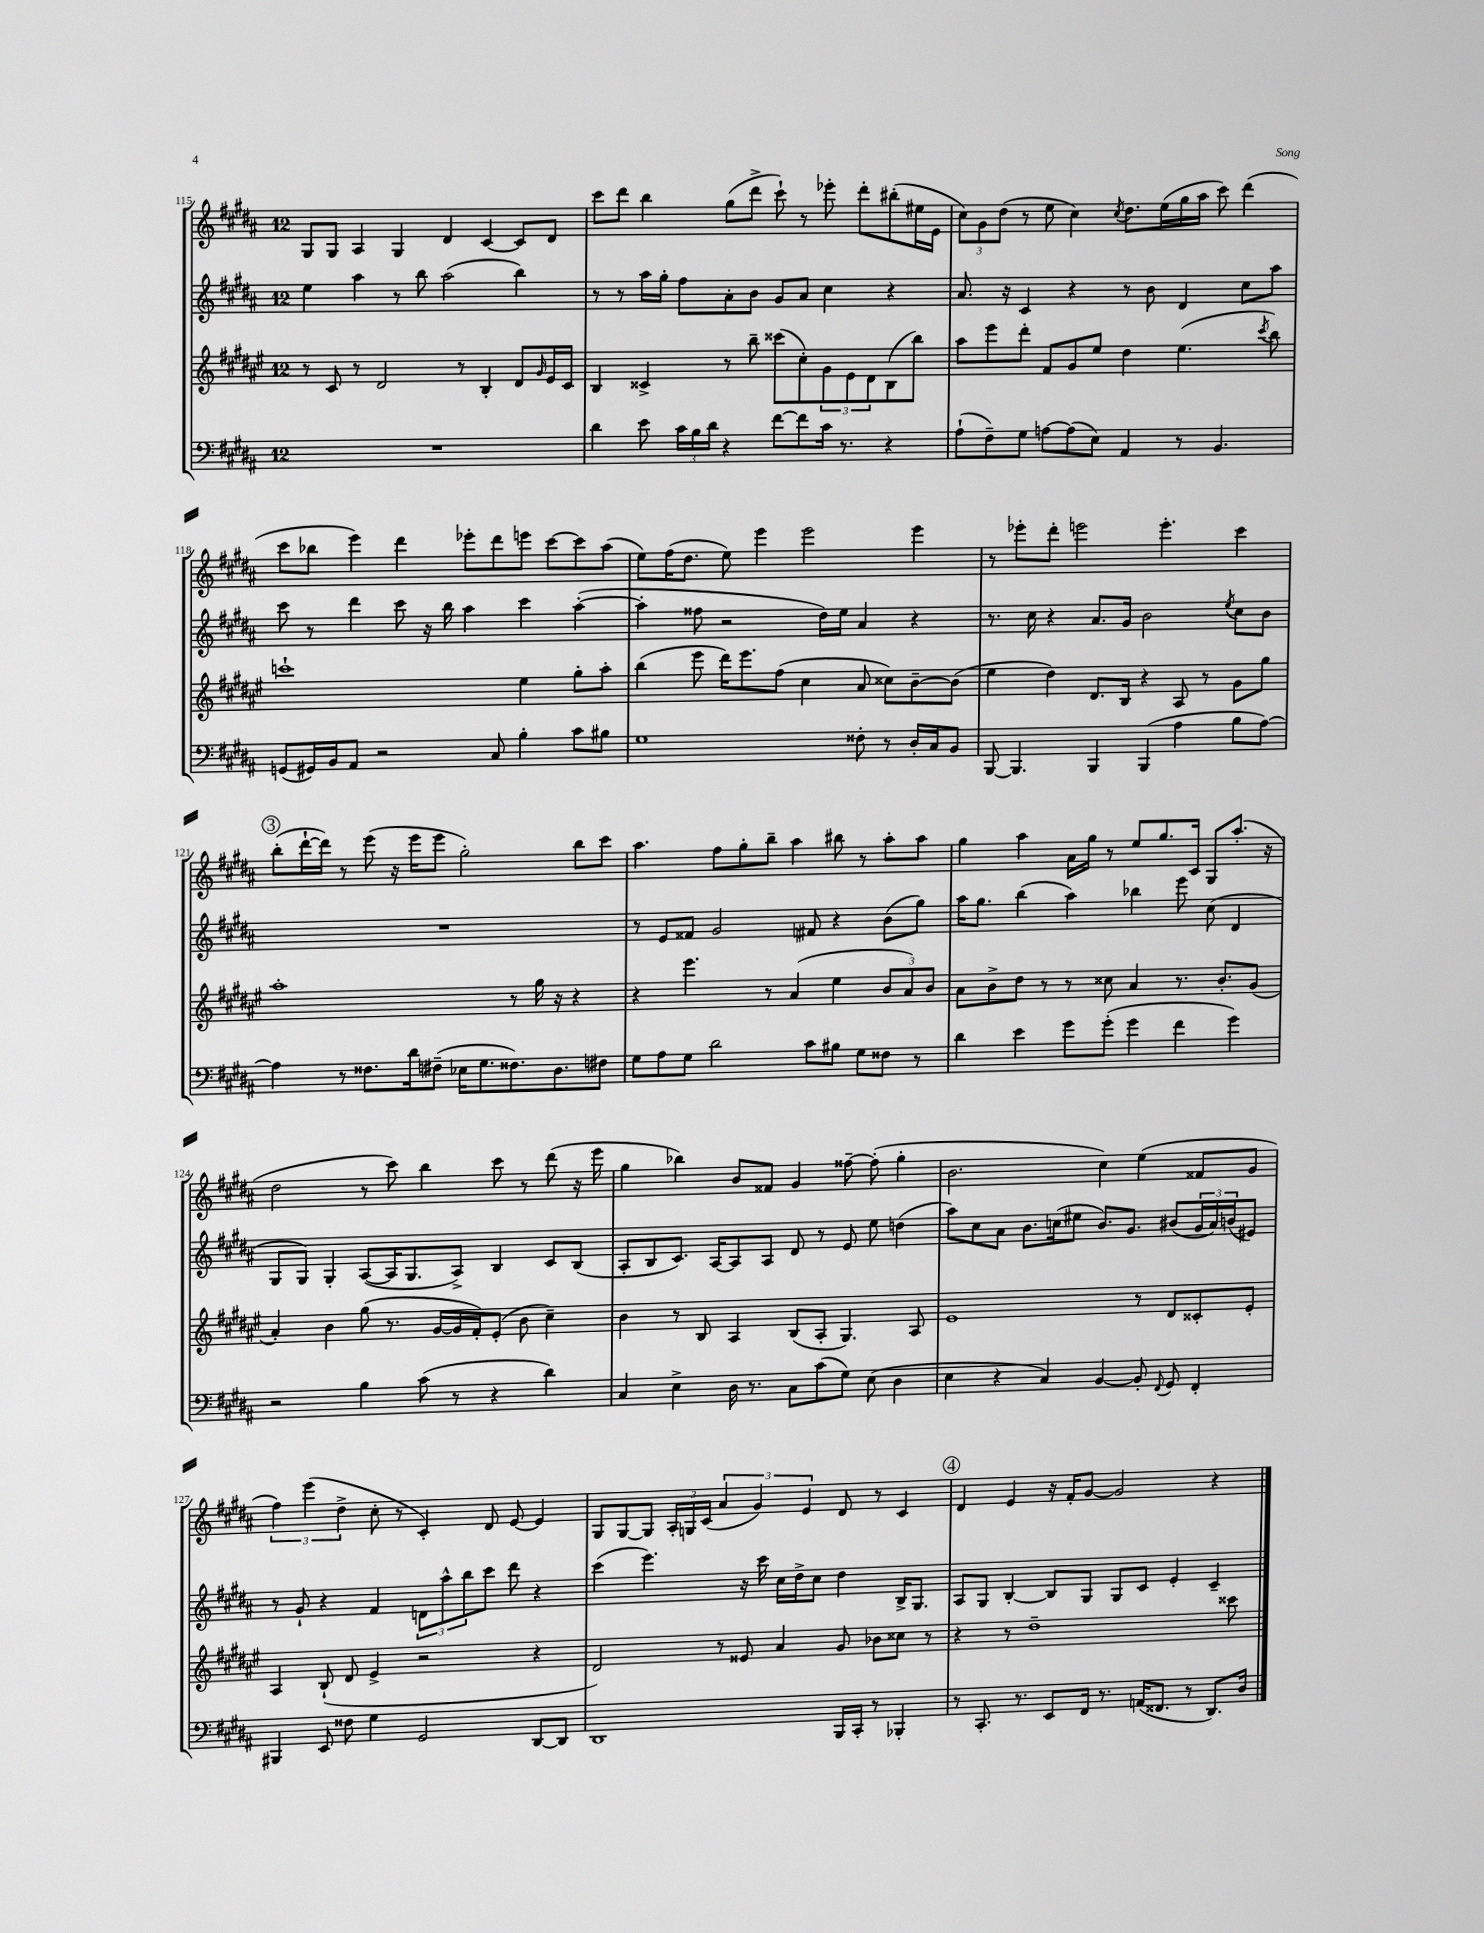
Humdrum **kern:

**kern	**kern	**kern	**kern
*staff4	*staff3	*staff2	*staff1
*clefF4	*clefG2	*clefG2	*clefG2
*k[f#c#g#d#a#]	*k[f#c#g#d#a#e#]	*k[f#c#g#d#a#]	*k[f#c#g#d#a#]
*M12/8	*M12/8	*M12/8	*M12/8
1.r	8r	4ee	8G#
.	8c#	.	8G#
.	8r	4aa#	4A#
.	2d#	.	.
.	.	8r	4G#
.	.	8bb	.
.	.	(2aa#	4d#
.	8r	.	.
.	4B'	.	[4c#
.	8d#	4bb)	8c#]
.	16qqg#	.	.
.	16e#	.	8d#
.	16c#	.	.
=	=	=	=
4d#	4B	8r	8ccc#
.	.	8r	8ddd#
8e	4c##^	16aa#	4bb
.	.	16gg#'	.
24c#	.	8ff#	.
24B	.	.	.
24d#	.	.	.
4r	8r	8a#'	(8gg#
.	8bb~	8b	8ddd#^
[8f#	(8ccc##	8g#	8ccc#`)
8f#]	8cc#')	8a#	8r
16c#	12g#	4cc#	8eee-'
8.r	.	.	.
.	12e#	.	.
.	.	.	8ddd#'
.	12d#	.	.
4r	(8B	4r	(8bb#'
.	8bb)	.	16ee#
.	.	.	16e
=	=	=	=
(8A#`	8aa#	8.a#	12cc#)
.	.	.	12g#
8F#~)	8eee#	.	.
.	.	.	(12dd#
.	.	16r	.
8G#	8ddd#'	4c#	8r
[8A	8f#	.	8ee
(8A]	8g#	4r	4cc#)
8E)	8ee#	.	.
.	.	.	8qcc#
4AA#	4dd#	8r	8.dd#
.	.	8b	.
.	.	.	(16ee
8r	(4.ee#	4d#	16gg#
.	.	.	16aa#
4.BB	.	.	8ccc#)
.	.	8cc#	(4ddd#
.	8qccc#	.	.
.	8bb)	8aa#	.
=	=	=	=
(8GG	1ccc`	8ccc#	8ccc#
16GG#)	.	8r	8bb-
16BB	.	.	.
8AA#	.	4ddd#	4eee)
2r	.	.	.
.	.	8ccc#	4ddd#
.	.	16r	.
.	.	16bb	.
.	.	4aa#	8eee-'
8C#	.	.	8ddd#
4B'	4ee#	4ccc#	8eee
.	.	.	[8ccc#
8c#	8gg#'	([4aa#'	8ccc#]
8B#	8aa#'	.	(8aa#
=	=	=	=
1G#	(4bb	4aa#']	8ee)
.	.	.	(16ff#
.	.	.	8.dd#
.	8eee#	8ff##	.
.	16ddd#)	2r	8ee)
.	8.eee#	.	.
.	.	.	4eee
.	(8ff#	.	.
.	4cc#	.	2eee
.	.	16dd#)	.
.	.	16ee	.
8F##'	8a#	4a#	.
8r	8cc##)	.	.
16D#'	[8b~	4r	4eee
16C#	.	.	.
8BB	(8b]	.	.
=	=	=	=
[8BBB	4ee#	8.r	8r
4.BBB]	.	.	8eee-'
.	.	16cc#	.
.	4dd#)	4r	8ddd#'
.	.	.	2eee
4BBB	8.d#	8.a#	.
.	16B	16g#	.
(4BBB	4r	2b	.
.	.	.	4.eee'
4A#	8A#	.	.
.	8r	.	.
.	.	8qee	.
8B	8g#	8cc#	4ccc#
[8A#)	8gg#	8b	.
=	=	=	=
4A#]	1aa#'	1.r	(8bb'
.	.	.	[16ddd#`
.	.	.	16ddd#])
8r	.	.	8r
8.F##	.	.	(8eee
.	.	.	16r
16d#	.	.	16eee
(8F#~	.	.	8eee
16E-	.	.	2gg#')
8.G#	.	.	.
8.F##)	8r	.	.
.	16gg#	.	.
8.D#	16r	.	.
.	4r	.	8bb
8F#	.	.	8ccc#
=	=	=	=
8G#	4r	8r	4.aa#
8A#	.	8e	.
8G#	4.eee#	8f##	.
2d#	.	2g#	8ff#
.	.	.	8gg#'
.	8r	.	8bb~
.	(4a#	.	4aa#
8c#	.	8f#	.
8B#	4ee#	4r	8bb#
8G#	.	.	8r
8F##	12b	(8b	8aa#'
.	12a#)	.	.
8r	.	8gg#)	8aa#
.	12b	.	.
=	=	=	=
4d#	8a#	16aa#	4gg#
.	.	8.gg#	.
.	8b^	.	.
4e	8dd#	(4bb	4aa#
.	8r	.	.
8g#	8r	4aa#)	16a#
.	.	.	16gg#
(8g#'	8cc##	.	8r
4g#	4a#	4bb-	8ee
.	.	.	8.gg#
4f#	8.r	8eee	.
.	.	.	16c#
.	.	(8cc#	8G#
.	8.b'	.	.
4g#)	.	4d#	(8.aa#'
.	(8g#	.	.
.	.	.	16r
=	=	=	=
2r	4a#')	8G#	2dd#
.	.	8G#)	.
.	4b	4G#'	.
4B	(8gg#	([8A#	8r
.	8.r	16A#]	8ccc#)
.	.	8.G#	.
(8c#	.	.	4bb
.	[16g#	.	.
8r	16g#]	8A#^)	.
.	16f#')	.	.
4r	(8e#'	4B	8ccc#
.	8b	.	8r
4d#)	4cc#~)	8c#	(8ddd#
.	.	(8B	16r
.	.	.	16eee
=	=	=	=
4C#	4b	8A#'	4gg#
.	.	8B	.
4E^	8r	8.c#)	4bb-)
.	8B	.	.
.	.	[16A#	.
16D#	4A#	8A#]	8b
8.r	.	.	.
.	.	8A#	8f##
8C#	(8B	8d#	4g#
(8c#	8A#'	8r	.
8G#)	4.G#)	8e	[8ff##~
(8E	.	8ee	(8ff##']
4D#	.	(4dd	4gg#'
.	8A#	.	.
=	=	=	=
4E	1e#	8aa#)	2.b
.	.	8cc#	.
4r	.	8a#	.
.	.	8.b	.
4C#)	.	.	.
.	.	(16cc	.
.	.	8ee#	.
[4BB	.	8.b)	4cc#)
.	.	8.g#	.
8BB']	8r	.	(4ee
8qqFF#	.	.	.
8GG#	8d#	(8b#	.
4FF#'	8c##'	24g#	8f##
.	.	24a#)	.
.	.	(24b	.
.	8e#'	8e#)	8g#
=	=	=	=
4BBB#	4A#	8r	6ff#)
.	.	8g#`	.
.	.	.	(6eee
8EE	(8B`	4r	.
.	.	.	6dd#^
8F##	8d#	.	.
4G#	4e#^	4f#	8cc#'
.	.	.	8r
2GG#	2r	12d	4c#')
.	.	12aa#^^	.
.	.	12bb	.
.	.	8ccc#	8d#
.	.	8ddd#	[8e
[8DD#	4r	4r	4e]
8DD#]	.	.	.
=	=	=	=
1DD#	2d#)	(4ccc#	8G#
.	.	.	[8G#
.	.	4.eee)	8G#]
.	.	.	24A#'
.	.	.	24G
.	.	.	(24c#
.	8r	.	6a#
.	8e##	16r	.
.	.	.	6g#)
.	.	16ccc#	.
.	4a#	16cc#	.
.	.	16dd#^	.
.	.	.	6e
.	.	8cc#	.
16BBB	8g#	4dd#	8d#
16CC#'	.	.	.
8r	8b-	.	8r
4BBB-'	8cc##	16B^	4c#
.	.	8.G#	.
.	8r	.	.
=	=	=	=
8r	4r	8A#	4d#
8.CC#'	.	8G#	.
.	8r	[4B'	4e
8.r	.	.	.
.	1dd#~	.	.
8EE	.	8B]	16r
.	.	.	16f#'
16FF#	.	8G#	[8g#
8.r	.	.	.
.	.	8G#	2g#]
(16AA	.	8c#	.
8.FF##	.	.	.
.	.	4e'	.
8r	.	.	.
8.DD#)	.	4c#~	4r
.	8ccc##	.	.
16D#	.	.	.
==	==	==	==
*-	*-	*-	*-
